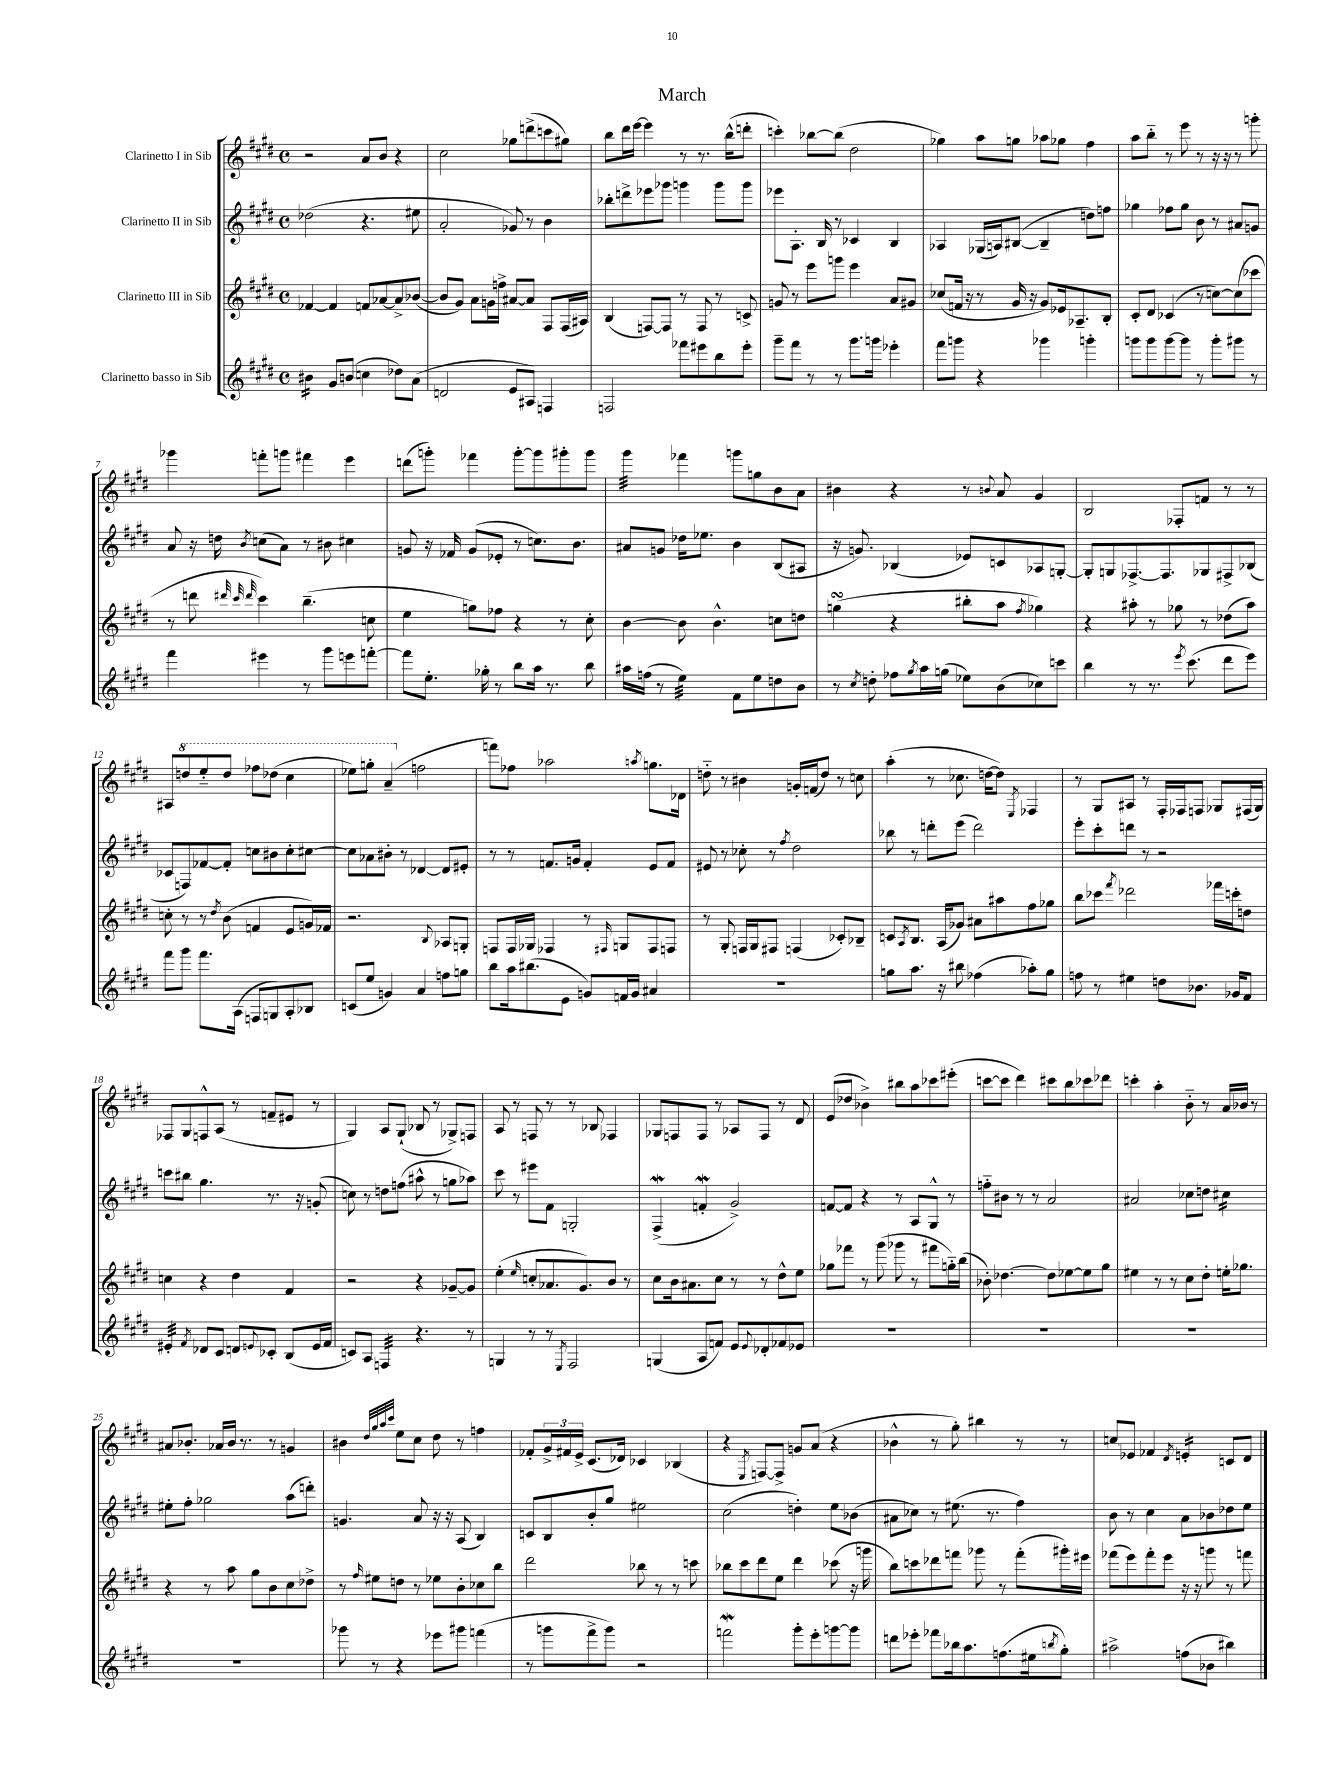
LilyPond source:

\header { title = "March" }
<<
\new StaffGroup <<
\new Staff = "s0" \with { instrumentName = "Clarinetto I in Sib" } {
    \clef treble \key e \major \defaultTimeSignature \time 4/4
    r2 a'8 b'8 r4 |
    cis''2 ges''8 d'''8->( c'''8 gis''8) |
    b''8 dis'''16 e'''16~ e'''4 r8 r8. b''16-^( d'''8-. |
    c'''4-.) bes''8~ bes''8( dis''2 |
    ges''4) a''8 g''8 aes''8 ges''8 fis''4 |
    a''8 b''8-_ r8 e'''8 r8 r16 r16 r8 g'''8-. |
    ges'''4 f'''8-. g'''8 fis'''4 e'''4 |
    d'''8( g'''8-.) fes'''4 g'''8~-. g'''8 gis'''8-. gis'''8 |
    gis'''4:32 fes'''4 g'''8 g''8 b'8 a'8 |
    bis'4 r4 r8 \appoggiatura { b'8 } a'8 gis'4 |
    b2 fes8-. f'8 r8 r8 |
    ais8 \ottava #1 d'''8 e'''8-_ d'''8 fes'''8 des'''8( cis'''4 |
    ees'''8) g'''8-. a''4--( \ottava #0 f''2 |
    f'''8) fes''8 aes''2 \acciaccatura { a''8 } g''8. des'16 |
    d''8-_ r8 bis'4 g'16-. f'16( d''8) r8 c''8 |
    a''4-.( r8 ces''8. d''16~ d''8) \acciaccatura { e8 } fes4 |
    r8 gis8 ais8 r8 fis16-. fes16 f8 ges8 fis16( ges16) |
    fes8 gis8 f8-^ a8( r8 f'8-- eis'8 r8 |
    gis4) a8 gis8-!( bes8 r8 ges8->) f8 |
    a8 r8 f8 r8 r8 bes8 fes4 |
    ges8 f8 f8 r8 aes8 f8 r8 dis'8 |
    e'8( des''8 bes'4->) bis''8 a''8 ces'''8 eis'''8-.( |
    c'''8~ c'''8 dis'''4) cis'''8 b''8 ces'''8 des'''8 |
    c'''4-. a''4-. b'8-_ r8 a'16 bes'16 r8 |
    ais'8 bes'8.-. aes'16 bes'16 r8. r8 g'4 |
    bis'4 \grace { dis''32 gis''32 a''32 cis'''32 } e''8 cis''8 dis''8 r8 f''4 |
    fes'8-. \tuplet 3/2 { gis'16-> fis'16 e'16-> } cis'8.( des'16) ces'4 bes4( |
    r4 \acciaccatura { e8 } f8~) f8-> g'8 a'8( r4 |
    bes'4-^ r8 gis''8-.) bis''4 r8 r8 |
    c''8\glissando ees'8 fes'4 \acciaccatura { dis'8 } e'4:16-. c'8 dis'8 \bar "|." |
}
\new Staff = "s1" \with { instrumentName = "Clarinetto II in Sib" } {
    \clef treble \key e \major \defaultTimeSignature \time 4/4
    des''2( r4. eis''8 |
    a'2-. ges'8) r8 b'4 |
    bes''8-. d'''8-> ees'''8 ges'''8 g'''4 g'''8 g'''8 |
    ees'''8 a8.-. b16 r8 ces'4 b4 |
    aes4 ges16( a16) bis8~( bis4-- d''8) f''8 |
    ges''4 fes''8 ges''8 b'8 r8 ais'8 g'8 |
    a'8 r16 d''16 \acciaccatura { b'8 } c''8( a'8) r8 bis'8 cis''4 |
    g'8 r16 fes'16 g'8( ees'8-. r8 c''8.) b'8. |
    ais'8 g'8 des''16 ees''8. b'4 b8( ais8 |
    r16 g'8.) bes4( ees'8) c'8 aes8 g8~-. |
    g8-. g8 fes8.~-> fes8. ges8 fis8-> bes8( |
    ces'8 f8) fes'8~ fes'8-. c''8 bis'8 c''8-. cis''8~ |
    cis''8 aes'8 bis'8-. r8 des'4~ des'8 eis'8-. |
    r8 r8 f'8. g'16 f'4-. e'8 f'8 |
    eis'8 r8 ces''8-. r8 \acciaccatura { fis''8 } dis''2 |
    bes''8 r8 d'''8-. e'''8( d'''2) |
    e'''8-. cis'''8-. d'''8 r8 r2 |
    c'''8 bis''8 gis''4. r8. r16 g'8-.( |
    c''8) r8 d''8 f''8( ais''8-^ r8 g''8 aes''8) |
    cis'''8 r8 eis'''8 fis'8 g2-. |
    fis4->\mordent( f'4-.\mordent gis'2->) |
    f'8~ f'8 r4 r8 a8 gis8-^ r8 |
    f''8-_ bis'8 r8 r8 a'2 |
    ais'2 ces''8 d''8 cis''4:16 |
    eis''8-. fis''8-. ges''2 a''8( d'''8-.) |
    g'4. a'8 r16 r16 a8( b4) |
    c'8 b8 b'8-. gis''8 eis''2 |
    cis''2( d''4-.) e''8\glissando bes'8( |
    ais'8 ces''8) r8 eis''8.( r8. fis''4) |
    b'8 r8 cis''4 a'8 bes'8 des''8 e''8 \bar "|." |
}
\new Staff = "s2" \with { instrumentName = "Clarinetto III in Sib" } {
    \clef treble \key e \major \defaultTimeSignature \time 4/4
    fes'4~ fes'4 f'8 aes'8~ aes'8-> bes'8~( |
    bes'8 gis'8) a'8 g'16 f''16-> ais'8~ ais'8 fis8 fis16( ais16) |
    b4( f8~) f8 r8 f8 r8 c'8-> |
    g'8 r8 e'''8 g'''8 e'''4 a'8 gis'8 |
    ces''8( f'16 r16 r8 gis'16 r16 gis'8) ees'16 aes8.-- b8-. |
    cis'8-. dis'8 ces'4( r8 c''8~) c''8( ces'''8 |
    r8 d'''8 \grace { dis'''32 cis'''32 dis'''32 } cis'''4) b''4.--( c''8 |
    e''4 g''8) fes''8 r4 r8 cis''8-. |
    b'4~ b'8 b'4.-^ c''8 d''8 |
    g''4\turn( r4 bis''8-. a''8 \acciaccatura { fis''8 } ges''4) |
    r4 ais''8-. r8 ges''8 r8 des''8( ais''8) |
    c''8-. r8 r8 \acciaccatura { dis''8 } b'8( f'4 e'8 g'16) fes'16 |
    r2. \appoggiatura { b8 } aes8 g8-. |
    f8 f16 ges16 fes4 r8 \grace { fis16 } g8 fis8 f8 |
    r8 gis8-. f16 gis16 fis8 f4( ces'8-.) bes8-- |
    c'8 \acciaccatura { a8 } b8. a16( ges'8) ais'8 ais''8 fis''8 ges''8 |
    b''8 ces'''8 \acciaccatura { fis'''8 } des'''2 fes'''16 c'''16-. d''8 |
    c''4 r4 dis''4 fis'4 |
    r2 r4 ges'8~-- ges'8 |
    e''4-.( \grace { e''16 } c''8-. aes'8. gis'8.) b'8 r8 |
    cis''8 b'16 ais'8. cis''8 r8 r8 dis''8-^ e''8 |
    ges''8 fes'''8 r8 gis'''8( ges'''8 r8 fis'''8 g''16-_) b''16( |
    bes'8-.) des''4.~ des''8 ees''8~ ees''8 gis''8 |
    eis''4 r8 r8 cis''8 dis''8-. e''16-. ges''8. |
    r4 r8 a''8 gis''8 b'8 cis''8 des''8-> |
    r8 \grace { fis''16 } eis''8 d''8 r8 ees''8 b'8-. ces''8 b''8 |
    dis'''2 bes''8 r8 r8 c'''8 |
    bes''8 cis'''8 dis'''8 e''8 dis'''4 ces'''8( r16 g'''16 |
    b''8) c'''8 des'''8 f'''8 ges'''8 r8 f'''8-.( gis'''16-.) eis'''16 |
    fes'''8( e'''8) fes'''8-. e'''8 r16 r16 g'''8 r8 f'''8 \bar "|." |
}
\new Staff = "s3" \with { instrumentName = "Clarinetto basso in Sib" } {
    \clef treble \key e \major \defaultTimeSignature \time 4/4
    bis'4:16 gis'8 b'8( c''4 des''8) a'8( |
    d'2 e'8 ais8) f4 |
    f2 fes'''8 eis'''8 b''8 eis'''8-. |
    gis'''8-- fis'''8 r8 r8 gis'''8. g'''16 ees'''4-. |
    fis'''8 g'''8 r4 ges'''4 g'''4-. |
    g'''8 g'''8 g'''8~ g'''8 r8 g'''8-. gis'''8 r8 |
    fis'''4 eis'''4 r8 gis'''8 e'''8 f'''8~-. |
    f'''8 e''8.-. ges''16-. r8 b''8 a''16 r8. b''8 |
    ais''16 f''16( r8 e''4:32) fis'8 e''8 d''8 b'8 |
    r8 \acciaccatura { cis''8 } d''8-. fes''8 \acciaccatura { gis''8 } a''16 g''16( ees''8) b'8( ces''8) c'''8 |
    b''4 r8 r8. \acciaccatura { e'''8 } cis'''8.( dis'''8 e'''8) |
    fis'''8 gis'''8 fis'''8. a16( f8 g8) a8-. bes8 |
    c'8( e''8 g'4) a'4 f''8 g''8 |
    b''8 a''16 bis''8.( e'8 g'8) f'16 g'16 ais'4 |
    R1 |
    g''8 a''8. r16 bis''8 fes''4( aes''8-.) g''8 |
    f''8 r8 eis''4 d''8 bes'8. ges'16 fis'8 |
    eis'4:32-. \acciaccatura { fis'8 } des'8 cis'8 d'8 \appoggiatura { e'8 } ces'8-. b8( e'16 fis'16 |
    c'8) a8 f4:32 r4. r8 |
    g4 r8 r8 \acciaccatura { e8 } fis2 |
    g4( a8 f'8) e'8 \appoggiatura { e'8 } des'8-. fes'8 ees'8 |
    R1 |
    R1 |
    R1 |
    R1 |
    ges'''8 r8 r4 ees'''8 gis'''8 f'''4( |
    r8 g'''8 fis'''8-> g'''8) r2 |
    f'''2\mordent gis'''8-. e'''8-. g'''8~ g'''8 |
    d'''8 ees'''8-. fes'''8 bes''16 a''8. f''8.( eis''16 \acciaccatura { b''8 } gis''8-.) |
    ais''2-> f''8( bes'8 bis''4) \bar "|." |
}
>>
>>
